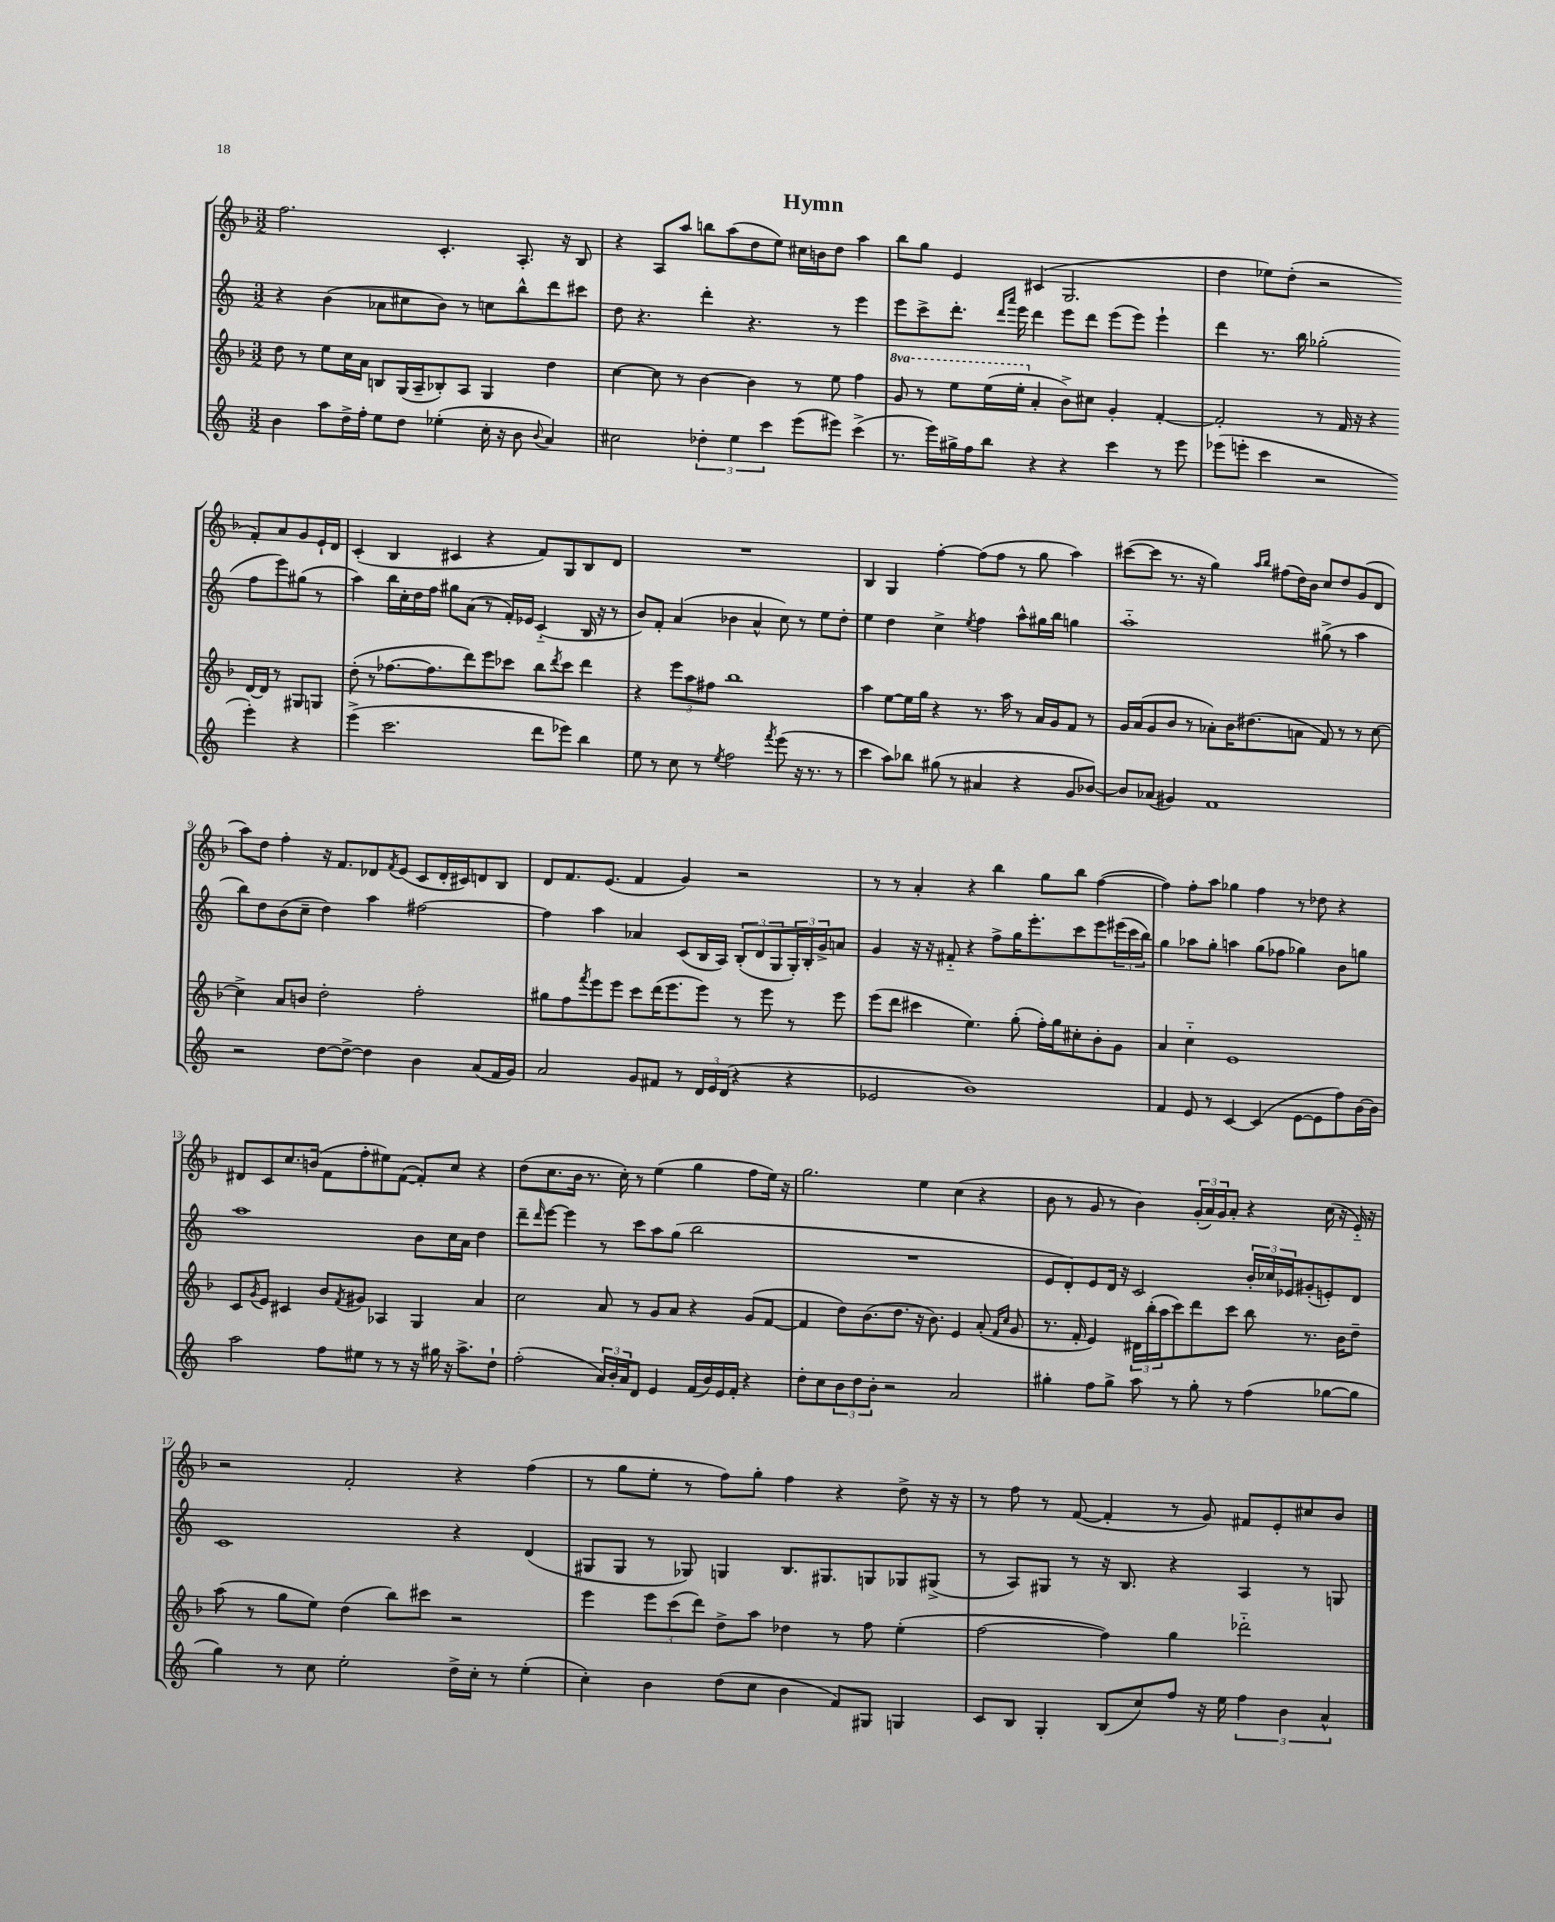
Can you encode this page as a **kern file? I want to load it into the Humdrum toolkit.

**kern	**kern	**kern	**kern
*staff4	*staff3	*staff2	*staff1
*clefG2	*clefG2	*clefG2	*clefG2
*k[]	*k[b-]	*k[]	*k[b-]
*M3/2	*M3/2	*M3/2	*M3/2
4b	8dd	4r	2.ff
.	8r	.	.
8aa	8ee	(4b	.
16dd^	16cc	.	.
16ff'	16a	.	.
8ee	8B	8a-	.
8dd	(16G	8cc#	.
.	16A~	.	.
(4ee-'	8B-')	8b)	4.c'
.	8A	8r	.
16cc'	4G	8cc	.
16r	.	.	.
8b	.	8bb^^	8.A'
8qqb	.	.	.
4a)	4dd	8ddd	.
.	.	.	16r
.	.	8ccc#	8B-
=	=	=	=
2cc#	[4cc	8dd	4r
.	.	4.r	.
.	8cc]	.	8A
.	8r	.	8aa
6dd-'	[4b-	4ddd'	8bb
.	.	.	(8aa
6ee	.	.	.
.	4b-]	4.r	8dd
6ccc	.	.	.
.	.	.	8ee)
(8eee	8r	.	16cc#
.	.	.	16b
8eee#)	8ee	8r	8dd
(4ccc^	4ff	4eee	4aa
=	=	=	=
8.r	8gg	8eee	8bb-
.	8r	8ccc^	8gg
16eee)	.	.	.
16gg#^	8eee	8.ddd'	4e
16ff	.	.	.
8bb	(16eee	.	.
.	.	16qqddd	.
.	.	16qqaaa	.
.	16eee'	16eee	.
4r	4a'	4ddd	(4c#
4r	8b-^)	8eee	2.G
.	8cc#	8ddd	.
4ccc	4g'	(8eee	.
.	.	8eee)	.
8r	[4f'	4eee`	.
8eee	.	.	.
=	=	=	=
(8eee-	2f']	4ddd	4dd
8eee'	.	.	.
4ccc	.	8.r	8ee-)
.	.	.	(8dd'
.	.	16bb	.
2r	8r	(2gg-'	2r
.	16f	.	.
.	16r	.	.
.	4r	.	.
4eee')	[16d	8ff	8f')
.	16d]	.	.
.	8r	8eee)	8a
4r	8G#	(8gg#	8g
.	8G	8r	16e`
.	.	.	16d
=	=	=	=
(4eee^	(8dd'	4aa)	(4c'
.	8r	.	.
2.ccc	[8.ff-	16bb	4B-
.	.	16cc'	.
.	.	16dd	.
.	8.ff-]	16ff	.
.	.	8gg#	4c#
.	8ddd)	(8a	.
.	8eee	8r	4r
.	8ccc-	16f')	.
.	.	16e-	.
8ddd	8bb-	(4c'~	8f)
.	8qddd	.	.
8eee-)	8ccc-	.	8G
4bb	4ddd	16B	8B-
.	.	16r	.
.	.	8r	8d
=	=	=	=
8ee	4r	8b)	1.r
8r	.	8f'	.
8cc	12eee	(4a	.
.	12aa	.	.
8r	.	.	.
.	12ff#	.	.
8qee	.	.	.
2ff	1bb-	4b-	.
.	.	4a^^	.
8qfff	.	.	.
(8eee	.	8cc)	.
16r	.	8r	.
8.r	.	.	.
.	.	8ee	.
8r	.	8dd'	.
=	=	=	=
4ccc	4aa	4ee	4B-
8aa)	[8ee	4dd	4G
8bb-	16ee]	.	.
.	16gg	.	.
(8gg#	4r	4cc^	[4ff'
8r	.	.	.
.	.	8qee	.
4a#	8.r	4ff	(8ff]
.	.	.	8ff
.	16aa	.	.
4r	8r	8aa^^	8r
.	16a	16gg#	8gg
.	16g	16bb	.
8g	8f	4gg	4aa)
[8b-)	8r	.	.
=	=	=	=
8b-]	16g	1aa'~	([8ccc#
.	(16a	.	.
(8a-	8g	.	8ccc#]
4g#)	8b-	.	8.r
.	8r	.	.
.	.	.	16r
1f	8a-')	.	4gg)
.	16b-	.	.
.	(8.dd#	.	.
.	.	.	16qqaa
.	.	.	16qqbb-
.	.	.	(8ff#
.	8a	.	16dd)
.	.	.	16b-
.	8f)	(8gg#^	8cc
.	8r	8r	8dd
.	8r	4aa	(8g
.	[8cc	.	8d
=	=	=	=
2r	4cc^]	8bb)	8aa)
.	.	8dd	8dd
.	8a	(8b	4ff'
.	8b	8cc~	.
[8dd	2dd'	4dd)	16r
.	.	.	8.f
8dd^_	.	.	.
4dd]	.	4aa	8d-
.	.	.	8qf
.	.	.	(8e
4b	2ff'	[2ff#	8c
.	.	.	16d-'
.	.	.	16c#)
(8a	.	.	8d
16f	.	.	8B-
16g)	.	.	.
=	=	=	=
2a	8gg#	4ff#]	8d
.	8ff	.	8.f
.	8qfff	.	.
.	8eee	4aa	.
.	.	.	(8.e
.	8eee	.	.
8g	8ccc	4a-	4f
8f#	(16ddd	.	.
.	8.eee	.	.
8r	.	(8c	4g)
24d	8eee)	16B	.
24e	.	.	.
.	.	16A)	.
(24d	.	.	.
4r	8r	(12B'	2r
.	.	12d	.
.	8eee	.	.
.	.	12G	.
4r	8r	24G')	.
.	.	24B'	.
.	.	24g^	.
.	8eee	8a	.
=	=	=	=
2e-	(8eee	4g	8r
.	8ddd	.	8r
.	4ccc#	16r	4a'
.	.	16r	.
.	.	8f#'~	.
1b)	4.ee)	4r	4r
.	.	8ff^	4bb-
.	(8gg'	16gg	.
.	.	8.eee'	.
.	16ff')	.	8gg
.	16gg	.	.
.	8cc#'	8ccc	8bb-
.	8b-'	8eee	([4ff
.	8g	(24eee#	.
.	.	24ccc	.
.	.	24bb)	.
=	=	=	=
4f	4a	4gg	4ff])
8e	4cc'~	8aa-	8ff'
8r	.	8gg'	8aa
[4c	1e	4aa	4gg-
(4c]	.	(8gg	4ff
.	.	8ff-	.
[8e	.	4gg-)	8r
8e]	.	.	8dd-
8ff)	.	8b	4r
[16b	.	8gg	.
16b]	.	.	.
=	=	=	=
2aa	8c	1aa	8d#
.	8qg	.	.
.	8e	.	8c
.	4c#	.	8.cc
.	.	.	(16b
8ff	8b-	.	8f
.	8qf	.	.
8ee#	8g#	.	8ff'
8r	4A-	.	8ee#)
8r	.	.	([8f
16r	4G	8b	8f'])
16gg#	.	.	.
16r	.	16cc	8cc
8.aa^	.	16a	.
.	4a	4dd	4r
8dd`	.	.	.
=	=	=	=
(2ff'	2cc	8ddd~	(8dd
.	.	16qqddd	.
.	.	[8eee	8.cc
.	.	4eee]	.
.	.	.	16b-
.	.	.	8.r
24a)	8a	8r	.
24b'	.	.	.
.	.	.	16cc')
24a	.	.	.
8d	8r	8ccc	8r
4e	8g	8aa	(4ee
.	8a	(8gg	.
(16f	4r	2bb	4gg
16b)	.	.	.
16e	.	.	.
16f'	.	.	.
4r	(8g	.	8ff
.	[8f	.	16ee)
.	.	.	16r
=	=	=	=
8dd'	4f]	1.r	2.gg
8cc	.	.	.
12b	8dd)	.	.
12dd	.	.	.
.	(8.b-	.	.
12b'	.	.	.
2r	.	.	.
.	8.dd	.	.
.	16r	.	4ee
.	8.b-)	.	.
2a	4e	.	(4cc
.	(8a'	.	4r
.	16qqf	.	.
.	16qqcc	.	.
.	8g	.	.
=	=	=	=
4gg#'	8.r	8e	8b-
.	.	8d')	8r
.	16f'	.	.
8ff	4e)	8e	8g
8gg#^	.	16d	8r
.	.	16r	.
8aa	24d#	2c	4b-)
.	(24bb-'	.	.
.	24aa	.	.
8r	8ccc)	.	.
8gg#'	8ddd	.	(24g'
.	.	.	24a)
.	.	.	24g
8r	8ccc	.	8a'
(4ff	8bb-	24b'	4r
.	.	24cc-	.
.	.	24e-	.
.	8.r	(8g#'	.
[8gg-	.	8e')	(16cc
.	16b-	.	16r
8gg-]	8dd~	8d	16e'~)
.	.	.	16r
=	=	=	=
4gg)	(8aa	1c	2r
.	8r	.	.
8r	8gg	.	.
8cc	8ee)	.	.
2ee'	(4dd	.	2f'
.	8bb-)	.	.
.	8ccc#	.	.
16dd^	2r	4r	4r
16cc'	.	.	.
8r	.	.	.
(4ee'	.	(4d	(4ff
=	=	=	=
4cc')	4eee	8G#	8r
.	.	8G#	8gg
4b	12eee	8r	8ee'
.	(12ccc	.	.
.	.	8G-)	8r
.	12ddd)	.	.
(8dd	8dd^	4G	8ff)
8cc	8aa	.	8gg'
4b	4dd-	8.B	4ff
.	.	8.G#	.
8f)	8r	.	4r
8G#	8ff	8G	.
4G	(4ee'	8G-	8dd^
.	.	(8G#^	16r
.	.	.	16r
=	=	=	=
8c	[2ff	8r	8r
8B	.	8A)	8ff
4G'	.	8G#	8r
.	.	8r	([8f
(8B	4ff])	16r	4f']
.	.	8.B	.
8cc)	.	.	.
8ff	4gg	4r	8r
16r	.	.	8g)
16ee	.	.	.
6ff	2ddd-'~	4A	8f#
.	.	.	8e'
6b	.	.	.
.	.	8r	8cc#
6a^^	.	.	.
.	.	8G	8b-
==	==	==	==
*-	*-	*-	*-
